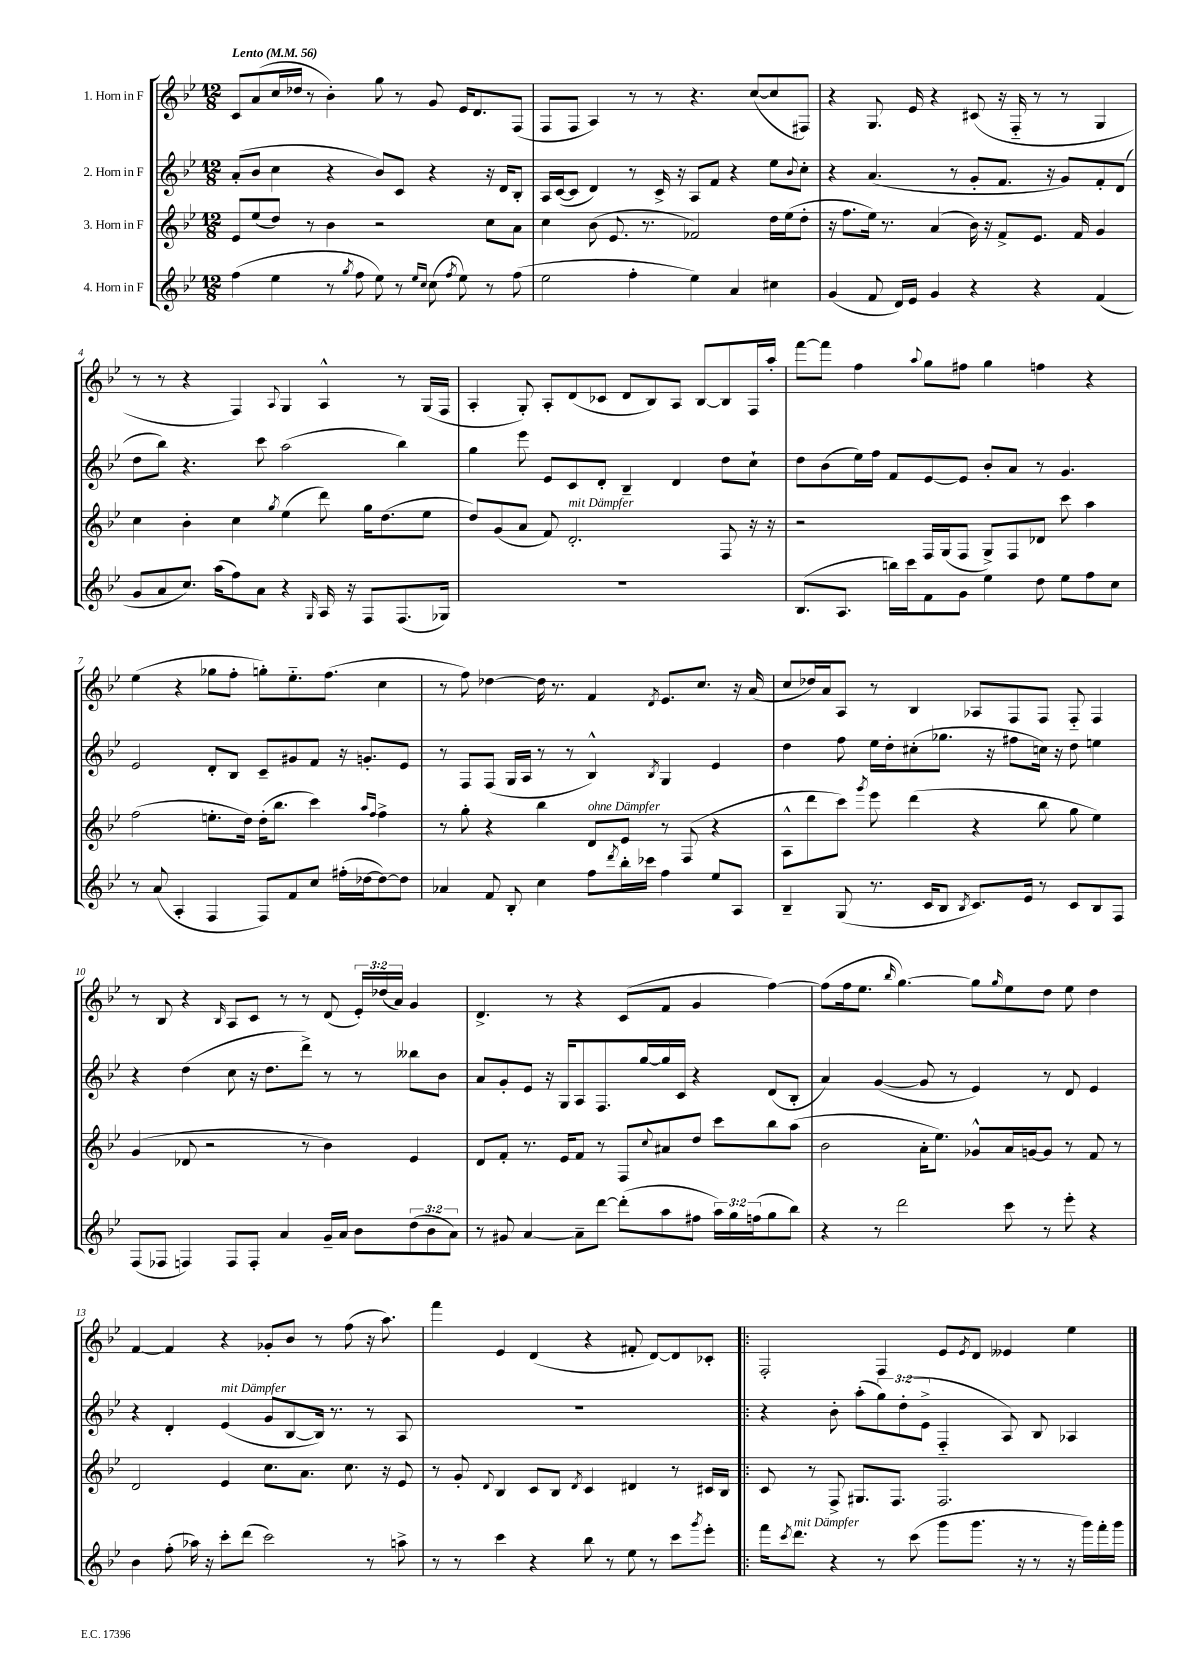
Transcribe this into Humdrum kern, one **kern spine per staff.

**kern	**kern	**kern	**kern
*staff4	*staff3	*staff2	*staff1
*clefG2	*clefG2	*clefG2	*clefG2
*k[b-e-]	*k[b-e-]	*k[b-e-]	*k[b-e-]
*M12/8	*M12/8	*M12/8	*M12/8
*MM56	*MM56	*MM56	*MM56
(4ff	8e-	(8a'	8c
.	(8ee-	8b-	(8a
4ee-	8dd)	4cc	16cc
.	.	.	16dd-
.	8r	.	8r
8r	4b-	4r	4b-')
8qgg	.	.	.
8ff	.	.	.
8ee-)	2r	8b-)	8gg
8r	.	8c	8r
16qqee-	.	.	.
16qqcc	.	.	.
(8cc	.	4r	8g
8qff	.	.	.
8ee-)	.	.	16e-
.	.	.	8.d
8r	8cc	16r	.
.	.	16d	.
(8ff	8a	8B-'	(8F
=	=	=	=
2ee-	4cc	16A	8F
.	.	([16c	.
.	.	8c]	8F
.	(8b-	4d)	4A)
.	8.e-	.	.
4ff'	.	8r	8r
.	8.r	.	.
.	.	16c^	8r
.	.	16r	.
4ee-)	2f-)	8A	4.r
.	.	8f	.
4a	.	4r	.
.	.	.	([8cc
4cc#	16dd	8ee-	8cc]
.	(16ee-	.	.
.	.	8qqb-	.
.	8dd'	8cc'	8F#)
=	=	=	=
(4g	16r	4r	4r
.	8.ff	.	.
8f	16ee-)	(4.a	8.G
.	8.r	.	.
16d)	.	.	.
16e-	.	.	16e-
4g	(4a	.	4r
.	.	8r	.
4r	16b-)	8g'	(8c#
.	16r	.	.
.	8f^	8.f	16r
.	.	.	16F'~
4r	8.e-	.	8r
.	.	16r	.
.	.	8g)	8r
.	16f	.	.
(4f	4g	8f'	4G
.	.	(8d	.
=	=	=	=
8g	4cc	8dd	8r
8a	.	8bb-)	8r
8.cc)	4b-'	4.r	4r
(16aa	.	.	.
8ff)	4cc	.	4F)
8a	.	8ccc	.
.	8qgg	.	8qqA
4r	(4ee-	(2aa	4G
16qqG	.	.	.
16A	8ddd)	.	4A^^
16r	.	.	.
8F	16gg	.	.
.	(8.dd	.	.
(8.F	.	4bb-)	8r
.	8ee-	.	(16G
16G-)	.	.	16F
=	=	=	=
1.r	8dd)	4gg	4A'
.	(8g	.	.
.	8a	8eee-	8G')
.	8f)	8e-	8A'
.	2.d'	8c	(8d
.	.	8d'	8c-
.	.	4B-~	8d
.	.	.	8B-)
.	.	4d	8A
.	.	.	[8B-
.	8F	8dd	8B-]
.	16r	8cc`	16F
.	16r	.	16aa'
=	=	=	=
(8.B-	2r	8dd	[8fff
.	.	(8b-	8fff]
8.A	.	.	.
.	.	16ee-)	4ff
.	.	16ff	.
16bb)	.	8f	.
16ccc	.	.	.
.	.	.	8qqaa
8f	16F	[8e-	8gg
.	(16G	.	.
8g	8F	8e-]	8ff#
4ee-	8G^)	8b-'	4gg
.	8F	8a	.
8dd	8d-	8r	4ff
8ee-	8ccc	4.g	.
8ff	4aa	.	4r
8cc	.	.	.
=	=	=	=
8r	(2ff	2e-	(4ee-
(8a	.	.	.
4A'	.	.	4r
4F	8.ee'	8d'	8gg-
.	.	8B-	8ff'
.	16dd)	.	.
8F)	(16dd'	8c~	8gg')
.	8.bb-	.	.
8f	.	8g#	8.ee-'~
8cc	4ccc)	8f	.
.	.	.	(8.ff
(16ff#'	.	16r	.
[16dd-	.	8.g'	.
.	16qqaa	.	.
.	16qqff	.	.
8dd-_)	4ff^	.	4cc
8dd-]	.	8e-	.
=	=	=	=
4a-	8r	8r	8r
.	8gg'	8F	8ff)
8f	4r	(8F	[4dd-
8B-'	.	16G	.
.	.	16A	.
4cc	4bb-	8r	16dd-]
.	.	.	8.r
.	.	8r	.
8ff	8d	4B-^^)	4f
8qddd	.	.	.
16bb-'	8e-	.	.
16ccc-	.	.	.
.	.	8qB-	8qd
4ff	8r	4G	8.e-
.	(8F	.	.
.	.	.	8.cc
8ee-	4r	4e-	.
8A	.	.	16r
.	.	.	(16a
=	=	=	=
4B-~	8A^^	4dd	8cc
.	8ddd	.	16dd-)
.	.	.	16a
(8G	8ccc)	8ff	8A
.	8qggg	.	.
8.r	8eee-	16ee-	8r
.	.	16dd'	.
.	(4ddd	(8cc#'	4B-
16c	.	.	.
8B-	.	8.gg-	.
8qB-	.	.	.
8.c)	4r	.	8A-
.	.	16r	.
.	.	8ff#	8F
16e-	.	.	.
8r	8bb-	16cc)	8F
.	.	16r	.
8c	8gg	8dd	8F'~
8B-	4ee-)	4ee	4F
8F	.	.	.
=	=	=	=
(8F	(4g	4r	8r
8F-	.	.	8B-
4F)	8d-	(4dd	4r
.	2r	.	.
.	.	.	16qqB-
8F	.	8cc	8A
8F'	.	16r	8c
.	.	8.dd	.
4a	.	.	8r
.	8r	8ddd^)	8r
16g~	4b-)	8r	(8d
16a	.	.	.
8b-	.	8r	24e-')
.	.	.	(24dd-
.	.	.	24a)
(12dd	4e-	8bb--	4g
12b-	.	.	.
.	.	8b-	.
12a)	.	.	.
=	=	=	=
8r	8d	8a	4.d^
8g#	8f'	8g'	.
[4a	8.r	8e-	.
.	.	16r	8r
.	16e-	16G	.
8a~]	8f	8A	4r
[8ddd	8r	8.F	.
(8ddd']	8F	.	(8c
.	.	[16gg	.
.	8qqcc	.	.
8aa	8a#	16gg]	8f
.	.	16c	.
8ff#	8dd	4r	4g
24aa)	8ccc	.	.
24gg	.	.	.
(24ff	.	.	.
8gg	8bb-	(8d	[4ff)
8bb-)	(8aa	8B-'	.
=	=	=	=
4r	2b-	4a)	(8ff]
.	.	.	16ff
.	.	.	8.ee-
8r	.	([4g	.
.	.	.	16qqbb-
2ddd	.	.	[4.gg)
.	16a'	8g]	.
.	8.ee-)	.	.
.	.	8r	.
.	8g-^^	4e-)	8gg]
.	.	.	16qqgg
8ccc	16a	.	8ee-
.	[16g	.	.
8r	8g]	8r	8dd
8eee-'	8r	8d	8ee-
4r	8f	4e-	4dd
.	8r	.	.
=	=	=	=
4b-	2d	4r	[4f
(8ff'	.	4d'	4f]
16aa-)	.	.	.
16r	.	.	.
8ccc'	4e-	(4e-	4r
(8ddd	.	.	.
2ccc)	8.cc	8g	8g-'
.	.	[8B-	8b-
.	8.a	.	.
.	.	16B-])	8r
.	.	8.r	.
.	8.cc	.	(8ff
8r	.	8r	16r
.	16r	.	8.aa)
8aa^	8e-	8A	.
=	=	=	=
8r	8r	1.r	4fff
8r	8g'	.	.
.	8qqd	.	.
4ccc	4B-	.	4e-
4r	8c	.	(4d
.	8B-	.	.
.	8qd	.	.
8bb-	4c	.	4r
8r	.	.	.
8ee-	4d#	.	8f#'
8r	.	.	[8d)
8ccc	8r	.	8d]
8qggg	.	.	.
8eee-'	16c#	.	8c-'
.	16B-	.	.
=!|:	=!|:	=!|:	=!|:
16fff	8c	4r	2F'
8qccc	.	.	.
8.ddd	.	.	.
.	8r	.	.
4r	8F^	8b-'	.
.	8.G#	(8aa'	.
8r	.	12gg)	4F
.	8.F	.	.
.	.	(12dd'	.
(8ccc	.	.	.
.	.	12e-^	.
8ggg	2.F	4F'~	8e-
.	.	.	8qe-
8.ggg	.	.	8d
.	.	8A)	4e--
16r	.	.	.
8r	.	8B-	.
16r	.	4A-	4ee-
16ggg)	.	.	.
16fff'	.	.	.
16ggg	.	.	.
==	==	==	==
*-	*-	*-	*-
